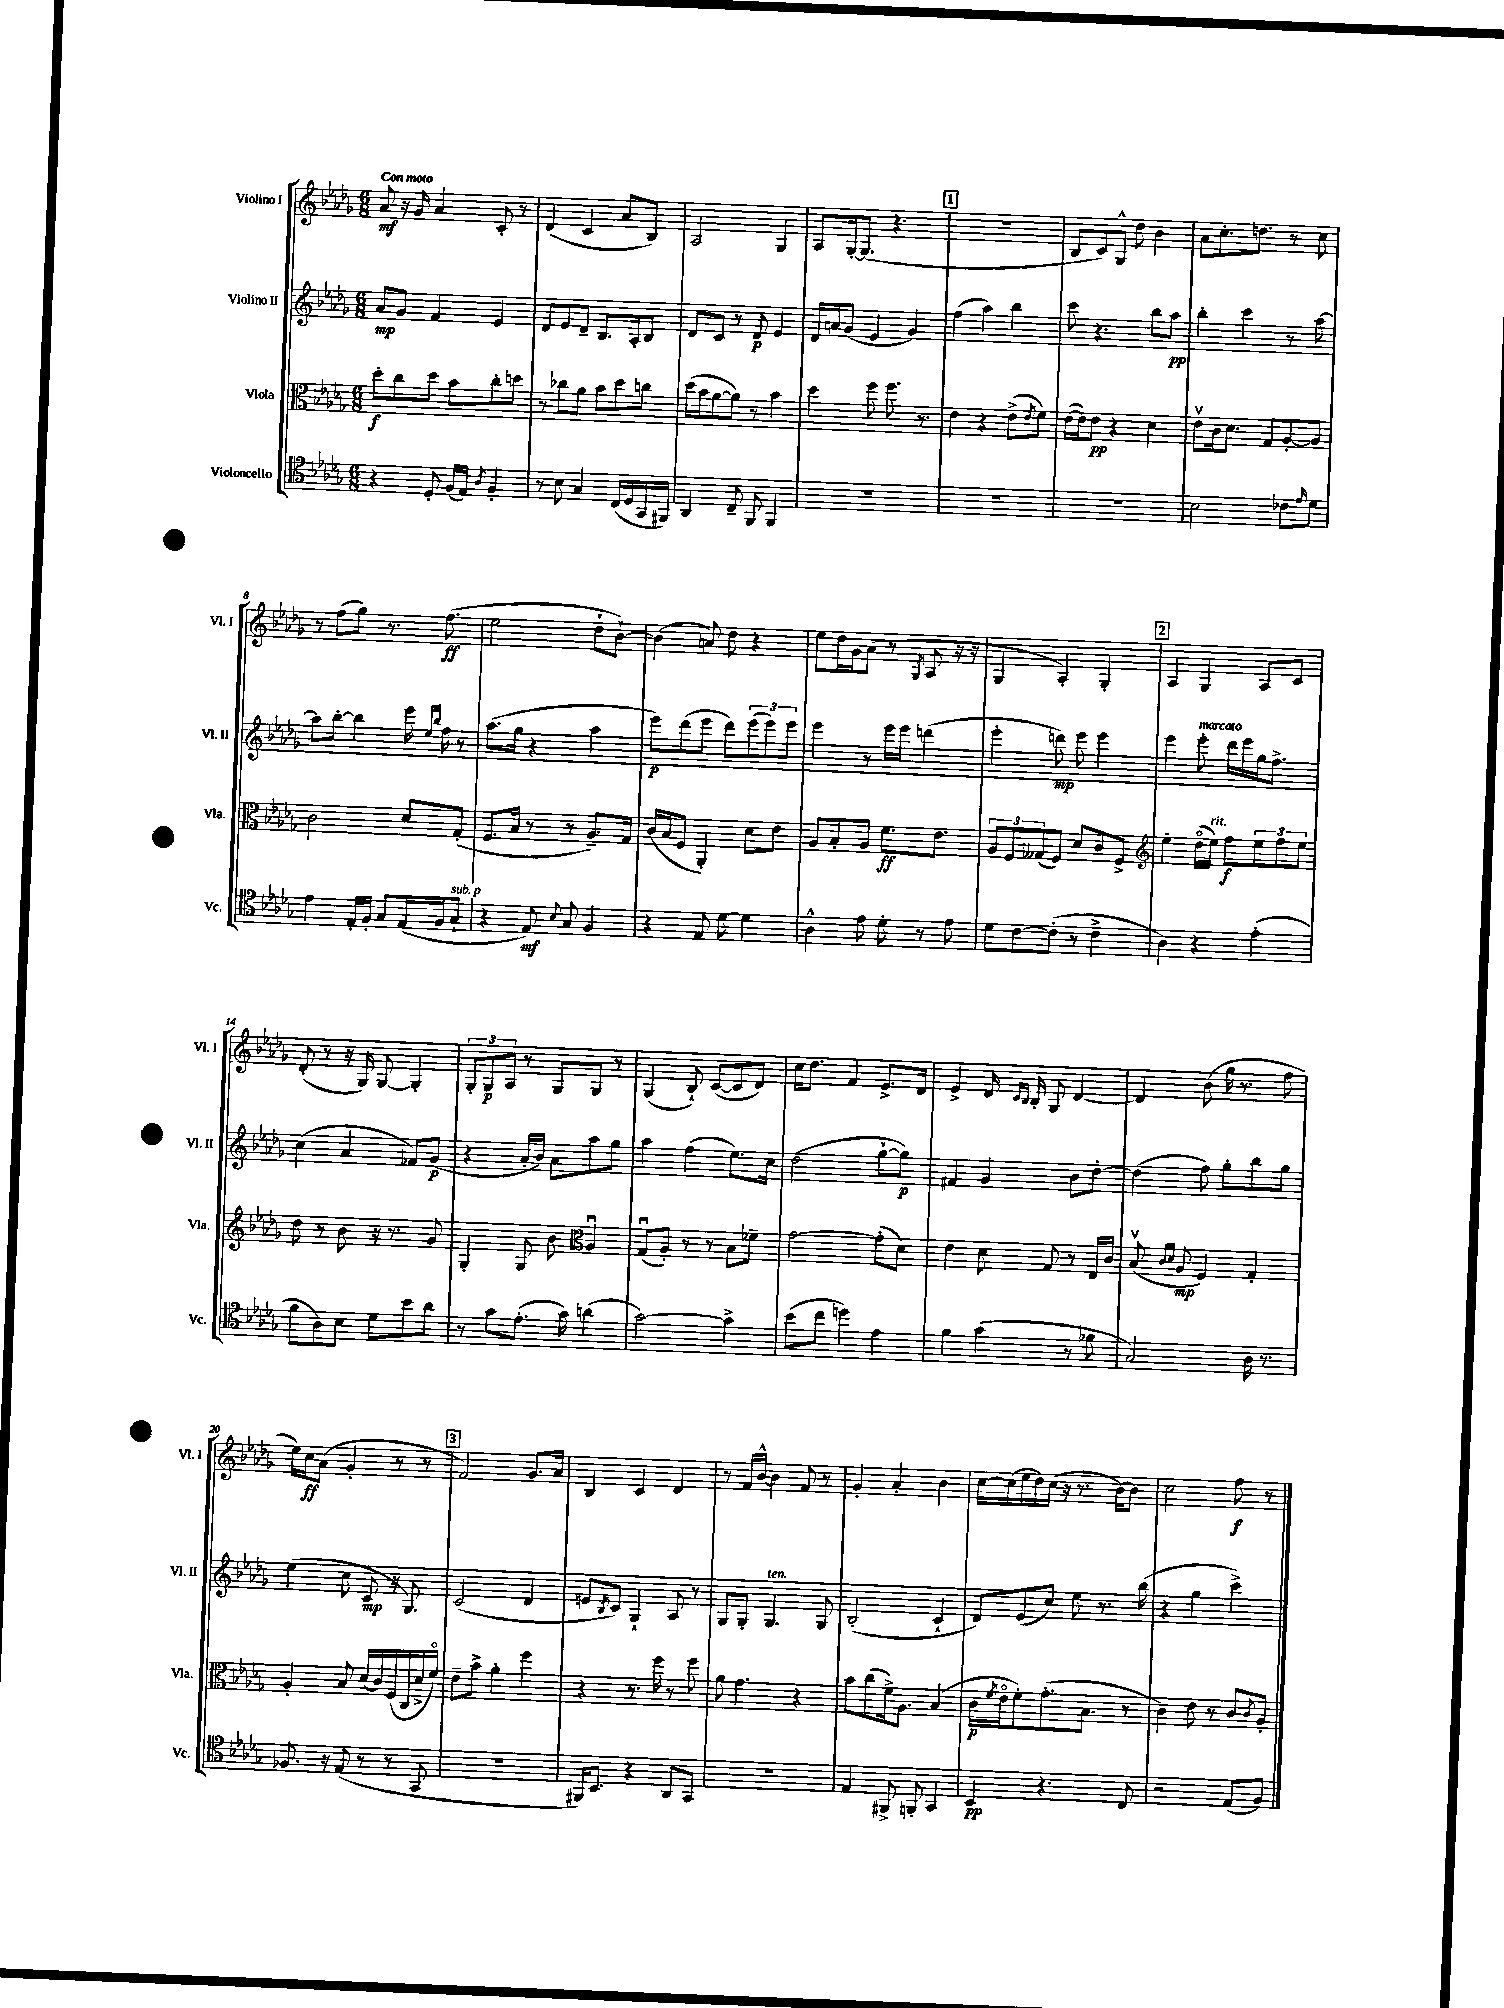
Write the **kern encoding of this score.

**kern	**kern	**kern	**kern
*staff4	*staff3	*staff2	*staff1
*clefC4	*clefC3	*clefG2	*clefG2
*k[b-e-a-d-g-]	*k[b-e-a-d-g-]	*k[b-e-a-d-g-]	*k[b-e-a-d-g-]
*M6/8	*M6/8	*M6/8	*M6/8
4r	8dd-'	8a-	8a-
.	8cc	8g-	16r
.	.	.	16g-
8D-'	8dd-	4f	4a-
(16F	8b-	.	.
16E-)	.	.	.
8qA-	.	.	.
4F'	8cc'	4e-	8c'
.	8dd	.	8r
=	=	=	=
8r	8r	8d-	(4d-
8B-	8cc-	8e-	.
4G-	8a-	8d-~	4c
.	8b-	8.B-	.
(16C	8dd-	.	8a-
16D-	.	16A-'	.
16GG-	8cc	8B-	8B-)
16FF#)	.	.	.
=	=	=	=
4AA-	(16dd-	8d-	2A-
.	16b-	.	.
.	[8a-	8c	.
8C~	8a-])	8r	.
8FF	8r	8d-	.
4FF	4b-	4e-	4G-
=	=	=	=
2.r	4dd-	16d-	8A-
.	.	16a	.
.	.	(8g-	[16G-'
.	.	.	(8.G-]
.	8ff	4e-	.
.	8.ff	.	4.r
.	.	4g-)	.
.	8.r	.	.
=	=	=	=
2.r	4e-	(4ff	2.r
.	4r	4aa-)	.
.	(8e-^	4bb-	.
.	8qe-	.	.
.	8f)	.	.
=	=	=	=
2.r	([16e-	8ccc	8B-
.	16e-])	.	.
.	8e-	4.r	8c)
.	4r	.	8G-^^
.	.	.	8dd-
.	4d-	8bb-	4b-
.	.	8aa-	.
=	=	=	=
2B-	8e-v	4bb-'	8a-
.	16c	.	8.cc'
.	8.d-	.	.
.	.	4ccc	.
.	.	.	8.dd
.	8G-	.	.
8c-	[8A-'	8r	8r
16qqe-	.	.	.
8d-	8A-]	[8aa-	8cc
=	=	=	=
4e-	2c	8aa-]	8r
.	.	[8bb-'	(8ff
16E-'	.	4bb-]	8gg-)
16F'	.	.	.
8G-	.	.	8.r
(16E-	8d-	16eee-	.
.	.	16qqee-	.
.	.	16qqbb-	.
16F	.	16ff	(8.ff
8G-`	(8G-'	8r	.
=	=	=	=
4r	8.F	(8.aa-	2ee-
.	16B-	16gg-	.
8E-)	8r	4r	.
8qqB-	.	.	.
8G-	8r	.	.
4F	8.A-~)	4aa-	8dd-`
.	.	.	[8b-`)
.	16G-	.	.
=	=	=	=
4r	(16c	8eee-)	(4b-]
.	16B-	.	.
.	8F	(8ddd-	.
8E-	4AA-')	8eee-	8a)
[8d-	.	8ddd-)	8dd-
4d-]	8d-	(12eee-	4r
.	.	12eee-)	.
.	8e-	.	.
.	.	12eee-	.
=	=	=	=
4A-^^	8A-	4eee-	8ee-
.	8B-'	.	16dd-
.	.	.	16g-
8e-	8A-	8r	(8a-
8d-'	8.f	16eee-	8r
.	.	16eee-	.
.	.	.	8qG-
8r	.	(4ddd	8A-
.	8.e-	.	.
8e-	.	.	16r
.	.	.	16r
=	=	=	=
8d-	12A-	4eee-'	4G-
.	12F	.	.
[8c	.	.	.
.	(12G--	.	.
(8c']	8F)	8ddd)	4A-')
8r	8d-	8eee-	.
4c^	8c	4eee-	4G-'
.	8F^	.	.
=	=	=	=
*	*clefG2	*	*
4A-)	4ee-'	4eee-	4A-
4r	(16dd-o	8eee-'	4G-
.	16ee-)	.	.
.	8ff	16ddd-	.
.	.	16eee-	.
(4e-'	12ee-	16gg-	8A-
.	.	8.ff^	.
.	12ff	.	.
.	.	.	8c
.	12ee-	.	.
=	=	=	=
8f	8dd-	(4cc	(8d-'
8A-)	8r	.	8r
8B-	8b-	4a-	16r
.	.	.	16G-)
8d-	16r	.	[8G-
.	8.r	.	.
8b-	.	8f-)	4G-']
8a-	8g-	(8g-	.
=	=	=	=
8r	4G-'	4r	12G-'
.	.	.	12G-
8g-	.	.	.
.	.	.	12A-
(8.e-'	8G-	16a-'	8r
.	.	16b-)	.
.	8b-	8a-	8G-
16g-)	.	.	.
*	*clefC3	*	*
(4a	4A-u	8aa-	8G-
.	.	8gg-	8r
=	=	=	=
[2g-)	(8G-u	4aa-	(4G-
.	8A-')	.	.
.	8r	(4ff	8B-`)
.	8r	.	([8c
4g-^]	8B-	8.ee-)	8c]
.	8f-~	.	8d-)
.	.	16cc	.
=	=	=	=
(8b-	[2g-	(2dd-	16cc
.	.	.	8.dd-
8cc	.	.	.
4dd)	.	.	4f
4e-	(8g-']	[8gg-`	8.e-^
.	8d-)	8gg-])	.
.	.	.	16d-
=	=	=	=
4f	4e-	4f#	4e-^
(4g-	8d-	4g-	16d-
.	.	.	16qqc
.	.	.	16qqB-
.	.	.	16B-'
.	8G-	.	8G-
8r	8r	8b-	[4d-
8f-	16E-	[8dd-'	.
.	16c	.	.
=	=	=	=
2G-)	(8B-v	(4dd-]	4d-]
.	16qqc	.	.
.	16qqd-	.	.
.	8A-	.	.
.	4F)	8ff)	(8b-
.	.	8gg-'	16gg-
.	.	.	8.r
16A-	4G-'	8bb-	.
8.r	.	.	.
.	.	8gg-	8ff
=	=	=	=
8.F-	4A-'	(4ee-	16ee-)
.	.	.	16cc
.	.	.	(8a-
16r	.	.	.
(8E-	8B-	8cc	4g-'
8r	(16d-	8c	.
.	16c)	.	.
8r	(16F	16r	8r
.	16C	8.G-)	.
8GG-	16d-^	.	8r
.	16fo)	.	.
=	=	=	=
2.r	8e-~	(2c	2f)
.	8b-^	.	.
.	4a-'	.	.
.	4ff	4d-	8.g-
.	.	.	16a-
=	=	=	=
16FF#)	4r	8e	4B-
8.BB-	.	.	.
.	.	8qB-	.
.	.	8c)	.
4r	8.r	4G-`	4c
.	16ff	.	.
8AA-	8r	8A-	4d-
8GG-	8ff	8r	.
=	=	=	=
2.r	8a-	8G-	8r
.	4.g-	8G-'	16f
.	.	.	[16b-^^
.	.	4.G-	4b-]
.	4r	.	8f
.	.	8G-	8r
=	=	=	=
4E-	8b-	(2B-'	4g-'
.	(8cc	.	.
8FF#^	16f^)	.	4a-'
.	8.A-	.	.
8FF'	.	.	.
4GG-	(4B-	4c`	4b-
=	=	=	=
4BB-	16c	8d-)	[16cc
.	8qf	.	.
.	16e-o	.	(16cc]
.	8f')	(8e-	16ee-
.	.	.	16dd-)
4.r	(8.g-'	8cc)	(16cc
.	.	.	16r
.	.	8ee-	8.r
.	8.B-	.	.
.	.	8.r	.
.	.	.	[16b-)
8C	8r	.	8b-]
.	.	(16bb-	.
=	=	=	=
2r	4c)	4r	2cc
.	8e-	4gg-	.
.	8r	.	.
(8E-	8c	4ccc^)	8ff
.	8qc	.	.
8F)	8A-'	.	8r
==	==	==	==
*-	*-	*-	*-
